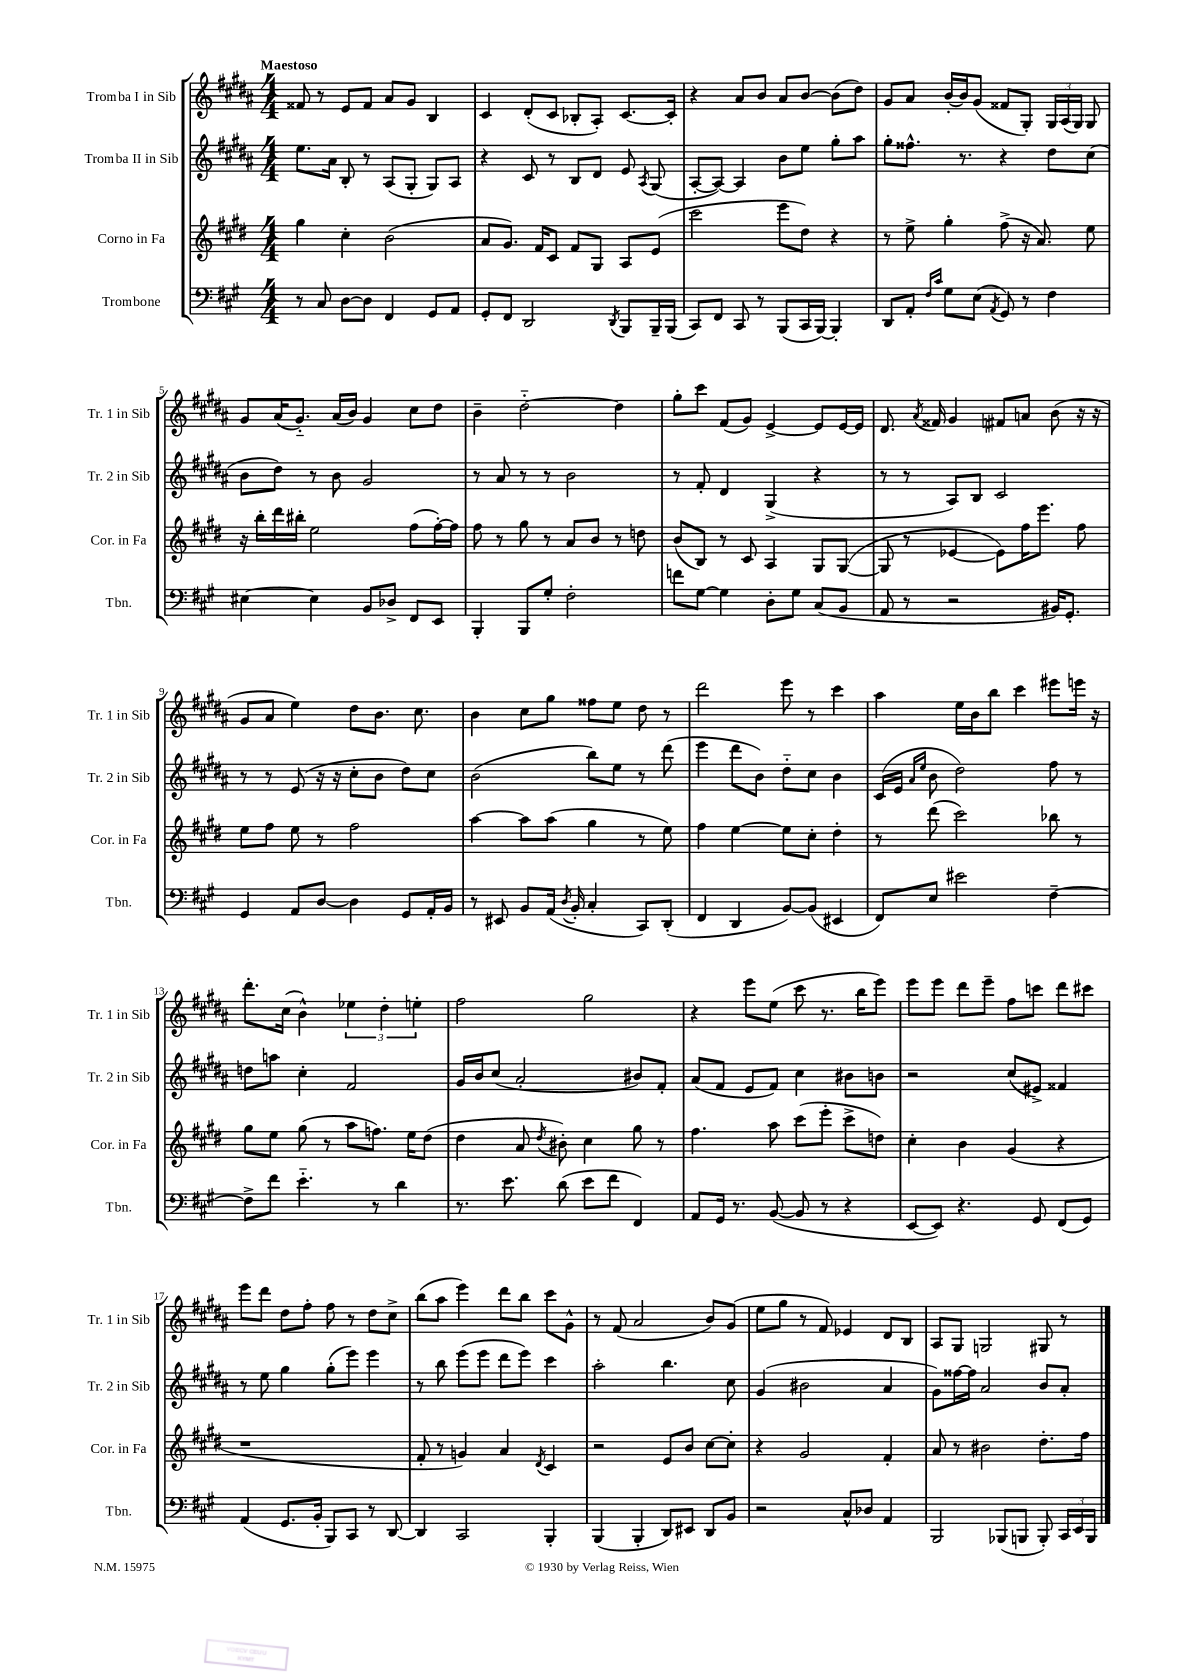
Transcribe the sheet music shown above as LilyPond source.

<<
\new StaffGroup <<
\new Staff = "s0" \with { instrumentName = "Tromba I in Sib" shortInstrumentName = "Tr. 1 in Sib" } {
    \clef treble \key b \major \numericTimeSignature \time 4/4 \tempo "Maestoso"
    \autoBeamOff fisis'8 r8 e'8[ fisis'8] ais'8[ gis'8] b4 |
    cis'4 dis'8[-.( cis'8] bes8[-. ais8]-.) cis'8.[~ cis'16]-. |
    r4 ais'8[ b'8] ais'8[ b'8]~ b'8[( dis''8]) |
    gis'8[ ais'8] b'16[~-. b'16 gis'8]( fisis'8[ gis8]-.) \tuplet 3/2 { gis16[ ais16( gis16]) } gis8 |
    gis'8[ ais'16( gis'8.]-_) ais'16[( b'16]) gis'4 cis''8[ dis''8] |
    b'4-- dis''2~-_ dis''4 |
    gis''8[-. cis'''8] fis'8[( gis'8]) e'4~-> e'8[ e'16~ e'16] |
    dis'8. \acciaccatura { ais'8 } fisis'16 gis'4 fis'8[ a'8] b'8( r16 r16 |
    gis'8[ ais'8] e''4) dis''8[ b'8.] cis''8. |
    b'4 cis''8[ gis''8] fisis''8[ e''8] dis''8 r8 |
    dis'''2 e'''8 r8 cis'''4 |
    ais''4 e''16[ b'16 b''8] cis'''4 eis'''8[ e'''16] r16 |
    dis'''8.[-. cis''16]( b'4-^) \tuplet 3/2 { ees''4 dis''4-. e''4-. } |
    fis''2 gis''2 |
    r4 e'''8[ e''8]( cis'''8 r8. b''16[ e'''8]) |
    e'''8[ e'''8] dis'''8[ e'''8]-- fis''8[ c'''8] dis'''8[ cis'''8] |
    e'''8[ dis'''8] dis''8[ fis''8]-. fis''8 r8 dis''8[ cis''8]-> |
    b''8[( ais''8] e'''4) dis'''8[ b''8] cis'''8[ gis'8]-^ |
    r8 fis'8( ais'2 b'8[) gis'8]( |
    e''8[ gis''8] r8 fis'8) ees'4 dis'8[ b8] |
    ais8[ gis8] g2 gis8 r8 \bar "|." |
}
\new Staff = "s1" \with { instrumentName = "Tromba II in Sib" shortInstrumentName = "Tr. 2 in Sib" } {
    \clef treble \key b \major \numericTimeSignature \time 4/4
    \autoBeamOff e''8.[ ais'16] b8-. r8 ais8[( gis8]-. gis8[) ais8] |
    r4 cis'8 r8 b8[ dis'8] e'8 \acciaccatura { ais8 } gis8( |
    ais8[~-. ais8]~) ais4 b'8[ e''8] gis''8[-. ais''8] |
    gis''8[-. fisis''8.]-^ r8. r4 dis''8[ cis''8]( |
    b'8[ dis''8]) r8 b'8 gis'2 |
    r8 ais'8 r8 r8 b'2 |
    r8 fis'8-. dis'4 gis4->( r4 |
    r8 r8 ais8[) b8] cis'2 |
    r8 r8 e'8( r16 r16 cis''8[-. b'8] dis''8[) cis''8] |
    b'2( b''8[) e''8] r8 dis'''8( |
    e'''4 dis'''8[ b'8]) dis''8[-_ cis''8] b'4 |
    cis'16[( e'16] \grace { ais'16[ e''16] } b'8 dis''2) fis''8 r8 |
    d''8[ a''8] cis''4-. fis'2 |
    gis'16[ b'16 cis''8]( ais'2-. bis'8[) fis'8]-. |
    ais'8[( fis'8] e'8[ fis'8]) cis''4 bis'8[ b'8] |
    r2 cis''8[( eis'8]->) fisis'4 |
    r8 e''8 gis''4 gis''8[-.( e'''8]) e'''4 |
    r8 b''8 e'''8[( e'''8] dis'''8[ e'''8]) cis'''4 |
    ais''2-. b''4. cis''8 |
    gis'4( bis'2 ais'4 |
    gis'8[) fisis''16~ fisis''16] ais'2 b'8[ ais'8]-. \bar "|." |
}
\new Staff = "s2" \with { instrumentName = "Corno in Fa" shortInstrumentName = "Cor. in Fa" } {
    \clef treble \key e \major \numericTimeSignature \time 4/4
    \autoBeamOff gis''4 cis''4-. b'2( |
    a'8[ gis'8.]) fis'16[ cis'8] fis'8[ gis8] a8[ e'8]( |
    cis'''2 e'''8[ dis''8]) r4 |
    r8 e''8-> gis''4-. fis''8->( r16 a'8.) e''8 |
    r16 b''16[-. dis'''16 bis''16]-. e''2 fis''8[( fis''16~-.) fis''16] |
    fis''8 r8 gis''8 r8 a'8[ b'8] r8 d''8 |
    b'8[( b8]) r8 cis'8 a4 gis8[ gis8]~( |
    gis8 r8 ees'4~ ees'8[) fis''16 e'''8.] fis''8 |
    e''8[ fis''8] e''8 r8 fis''2 |
    a''4~ a''8[ a''8]( gis''4 r8 e''8) |
    fis''4 e''4~ e''8[ cis''8]-. dis''4-. |
    r8 dis'''8( cis'''2) bes''8 r8 |
    gis''8[ e''8] gis''8( r8 a''8[ f''8.]) e''16[ dis''8]( |
    dis''4 a'8 \acciaccatura { dis''8 } bis'8-.) cis''4 gis''8 r8 |
    fis''4. a''8 cis'''8[( e'''8]-. cis'''8[-> d''8]) |
    cis''4-. b'4 gis'4( r4 |
    r1 |
    fis'8-. r8 g'4) a'4 \acciaccatura { dis'8 } cis'4 |
    r2 e'8[ b'8] cis''8[~ cis''8]-. |
    r4 gis'2 fis'4-. |
    a'8 r8 bis'2 dis''8.[-. fis''16] \bar "|." |
}
\new Staff = "s3" \with { instrumentName = "Trombone" shortInstrumentName = "Tbn." } {
    \clef bass \key a \major \numericTimeSignature \time 4/4
    \autoBeamOff r8 cis8 d8[~ d8] fis,4 gis,8[ a,8] |
    gis,8[-. fis,8] d,2 \acciaccatura { d,8 } b,,8[ b,,16-- b,,16]( |
    cis,8[) fis,8] cis,8 r8 b,,8[( cis,16 b,,16]~) b,,4-. |
    d,8[ a,8]-. \grace { fis16[ cis'16] } gis8[ e8]( \acciaccatura { a,8 } gis,8) r8 fis4 |
    eis4~ eis4 b,8[ des8]-> fis,8[ e,8] |
    b,,4-. b,,8[ gis8]-. fis2-. |
    f'8[ gis8]~ gis4 d8[-. gis8] cis8[( b,8] |
    a,8 r8 r2 bis,16[) gis,8.]-. |
    gis,4 a,8[ d8]~ d4 gis,8[ a,16-. b,16] |
    r8 eis,8 b,8[ a,16]( \acciaccatura { d8 } b,16-. cis4-. cis,8[) d,8]-.( |
    fis,4 d,4 b,8[~) b,8]( eis,4 |
    fis,8[) e8] eis'2 fis4~-- |
    fis8[-> fis'8] e'4.-_ r8 d'4 |
    r8. e'8. d'8( e'8[ fis'8] fis,4) |
    a,8[ gis,16] r8. b,8~( b,8 r8 r4 |
    e,8[~ e,8]) r4. gis,8 fis,8[( gis,8]) |
    a,4( gis,8.[ b,16]-. b,,8[) cis,8] r8 d,8~ |
    d,4 cis,2 b,,4-. |
    b,,4( b,,4-. d,8[) eis,8] d,8[ b,8] |
    r2 cis8[-^ des8] a,4 |
    b,,2 bes,,8[( b,,8] b,,8-.) \tuplet 3/2 { cis,16[ e,16 b,,16] } \bar "|." |
}
>>
>>
